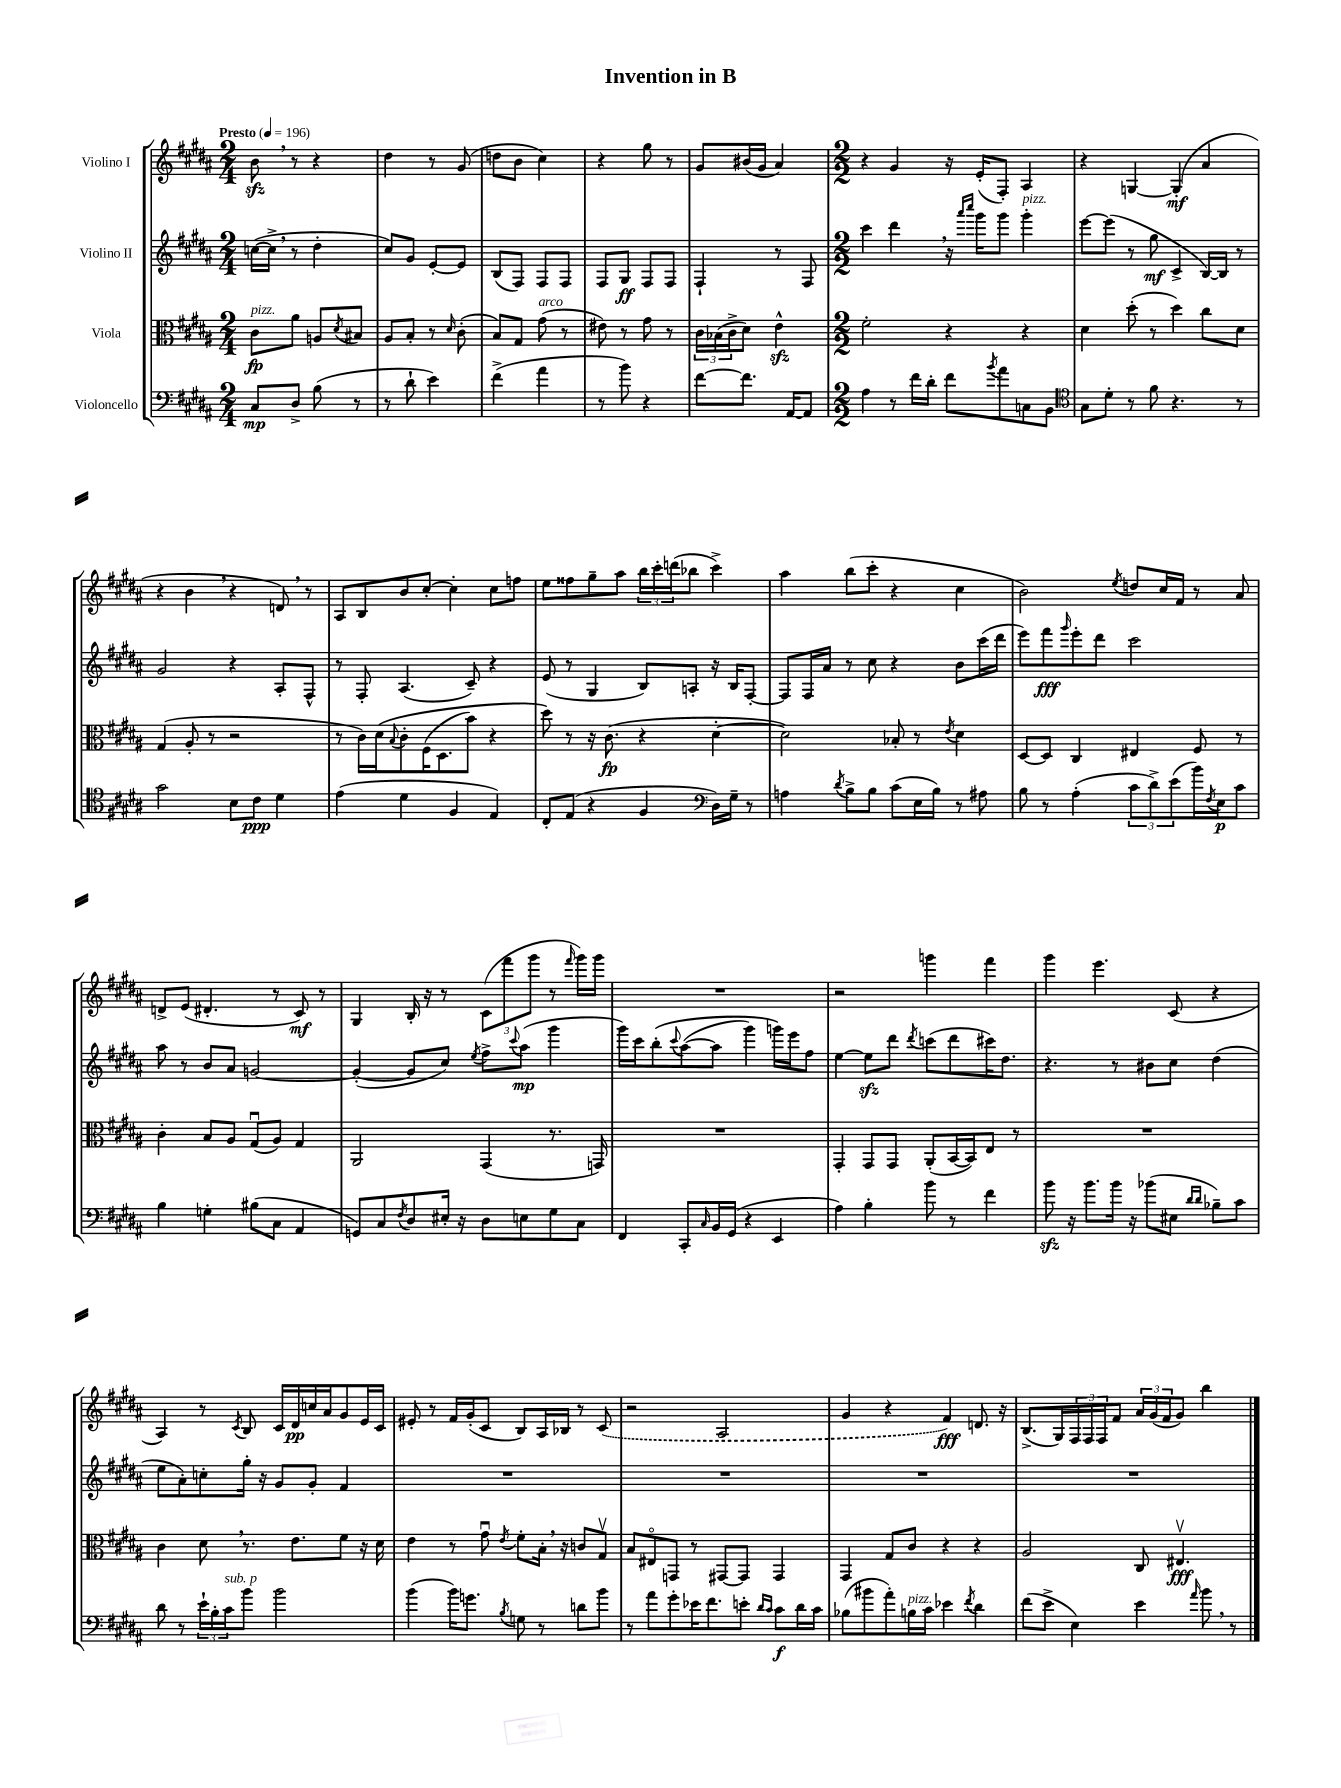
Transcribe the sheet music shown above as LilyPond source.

\header { title = "Invention in B" }
<<
\new StaffGroup <<
\new Staff = "s0" \with { instrumentName = "Violino I" } {
    \clef treble \key b \major \numericTimeSignature \time 2/4 \tempo "Presto" 4 = 196
    b'8\sfz \breathe r8 r4 |
    dis''4 r8 gis'8( |
    d''8 b'8 cis''4) |
    r4 gis''8 r8 |
    gis'8 bis'16( gis'16 ais'4) |
    \numericTimeSignature \time 2/2 r4 gis'4 r16 e'16-.( fis8-.) ais4 |
    r4 g4~ g4-.\mf( ais'4 |
    r4 b'4 \breathe r4 d'8) \breathe r8 |
    ais8 b8 b'8 cis''8~-. cis''4-. cis''8 f''8 |
    e''8 fisis''8 gis''8-- ais''8 \tuplet 3/2 { b''16 cis'''16-. d'''16( } bes''8 cis'''4->) |
    ais''4 b''8( cis'''8-. r4 cis''4 |
    b'2) \acciaccatura { e''8 } d''8 cis''16 fis'16 r8 ais'8 |
    d'8-> e'8( dis'4.-. r8 cis'8\mf) r8 |
    gis4 b16-. r16 r8 \tuplet 3/2 { cis'8( fis'''8 gis'''8 } r8 \grace { fis'''16 } gis'''16) gis'''16 |
    R1 |
    r2 g'''4 fis'''4 |
    gis'''4 e'''4. cis'8( r4 |
    ais4) r8 \acciaccatura { cis'8 } b8 cis'16 dis'16\pp c''16 ais'16 gis'8 e'16 cis'16 |
    eis'8-. r8 fis'16 gis'16-.( cis'8 b8) ais16 bes16 r8 \once \slurDashed cis'8( |
    r2 ais2 |
    gis'4 r4 fis'4\fff) d'8. r16 |
    b8.->( gis16) \tuplet 3/2 { fis16 fis16 fis16 } fis'8 \tuplet 3/2 { ais'16 gis'16( fis'16 } gis'8) b''4 \bar "|." |
}
\new Staff = "s1" \with { instrumentName = "Violino II" } {
    \clef treble \key b \major \numericTimeSignature \time 2/4
    c''16~( c''16-> \breathe r8 dis''4-. |
    cis''8) gis'8 e'8~-. e'8 |
    b8( fis8) fis8 fis8 |
    fis8 gis8\ff fis8 fis8 |
    fis4-! r8 fis8 |
    \numericTimeSignature \time 2/2 cis'''4 dis'''4 \breathe r16 \grace { ais'''16 cis''''16 } gis'''16 gis'''8 gis'''4-.^\markup { \italic "pizz." } |
    e'''8~ e'''8( r8 gis''8\mf cis'4-> b16~) b16 r8 |
    gis'2 r4 ais8-. fis8-^ |
    r8 fis8-. ais4.( cis'8--) r4 |
    e'8( r8 gis4 b8) a8-. r16 b16 fis8~-. |
    fis8 fis16 ais'16 r8 cis''8 r4 b'8 cis'''16( dis'''16 |
    e'''8) fis'''8\fff \grace { gis'''16 } e'''8-. dis'''8 cis'''2 |
    ais''8 r8 b'8 ais'8 g'2~ |
    g'4~-.( g'8 cis''8) \acciaccatura { e''8 } fis''8-> \appoggiatura { cis'''8 } ais''8\mp( gis'''4 |
    gis'''16) cis'''16 b''8-.\( \appoggiatura { cis'''8 } ais''8~( ais''8 gis'''4) g'''16\) e'''16 fis''8 |
    e''4~ e''8\sfz dis'''8 \acciaccatura { dis'''8 } c'''8( dis'''8 cis'''16) dis''8. |
    r4. r8 bis'8 cis''8 dis''4( |
    e''8 ais'8-.) c''8-. gis''16-. r16 gis'8 gis'8-. fis'4 |
    R1 |
    R1 |
    R1 |
    R1 \bar "|." |
}
\new Staff = "s2" \with { instrumentName = "Viola" } {
    \clef alto \key b \major \numericTimeSignature \time 2/4
    cis'8\fp^\markup { \italic "pizz." } ais'8 a8 \acciaccatura { dis'8 } bis8 |
    ais8 b8-. r8 \grace { dis'16 } cis'8-.( |
    b8) gis8 gis'8^\markup { \italic "arco" }( r8 |
    eis'8) r8 gis'8 r8 |
    \tuplet 3/2 { cis'16 bes16( cis'16-> } dis'8) e'4-^\sfz |
    \numericTimeSignature \time 2/2 fis'2-. r4 r4 |
    dis'4 dis''8-.( r8 dis''4) cis''8 dis'8 |
    gis4( ais8-. r8 r2 |
    r8 cis'16) dis'16\( \appoggiatura { b8 } cis'8-. fis16( dis8. b'8) r4 |
    dis''8\) r8 r16 cis'8.\fp( r4 dis'4~-. |
    dis'2) bes8-. r8 \acciaccatura { e'8 } dis'4 |
    dis8~ dis8 cis4 eis4 fis8 r8 |
    cis'4-. b8 ais8 gis8\downbow( ais8) gis4 |
    ais,2 gis,4( r8. g,16) |
    R1 |
    gis,4-. gis,8 gis,8 ais,8-.( b,16~ b,16) e8 r8 |
    R1 |
    cis'4 dis'8 \breathe r8. e'8. fis'8 r16 dis'16 |
    e'4 r8 gis'8\downbow \acciaccatura { e'8 } fis'8-. b16-. \breathe r16 c'8 gis8\upbow |
    b8 eis8\flageolet g,8 r8 gis,8~ gis,8 gis,4 |
    gis,4 gis8 cis'8 r4 r4 |
    ais2 cis8 eis4.\upbow\fff \bar "|." |
}
\new Staff = "s3" \with { instrumentName = "Violoncello" } {
    \clef bass \key b \major \numericTimeSignature \time 2/4
    cis8\mp dis8-> b8( r8 |
    r8 dis'8-! e'4) |
    fis'4->( ais'4 |
    r8 b'8) r4 |
    fis'8~ fis'8. ais,16~ ais,8 |
    \numericTimeSignature \time 2/2 ais4 r8 fis'16 dis'16-. fis'8 \acciaccatura { b'8 } ais'8 c8 b,8 |
    \clef tenor gis8 dis'8-. r8 fis'8 r4. r8 |
    gis'2 b8 cis'8\ppp dis'4 |
    e'4( dis'4 fis4 e4) |
    cis8-. e8( r4 fis4 \clef bass dis16) gis16-- r8 |
    a4 \acciaccatura { dis'8 } b8-> b8 cis'8( e16 b16) r8 ais8 |
    b8 r8 ais4-.( \tuplet 3/2 { cis'8 dis'8->) e'8( } b'16) \acciaccatura { fis8 } e16\p cis'8 |
    b4 g4-. bis8( cis8 ais,4 |
    g,8) cis8 \acciaccatura { fis8 } dis8 eis16-. r16 dis8 e8 gis8 cis8 |
    fis,4 cis,8-. \grace { cis16 } b,16 gis,16( r4 e,4 |
    ais4) b4-. b'8 r8 fis'4 |
    b'8\sfz r16 b'8. b'16 r16 bes'8( eis8 \grace { dis'16 dis'16 } bes8--) cis'8 |
    dis'8 r8 \tuplet 3/2 { e'16-! b16-. cis'16^\markup { \italic "sub. p" } } b'8 b'2 |
    b'4( b'16) g'8. \acciaccatura { b8 } g8 r8 d'8 b'8 |
    r8 ais'8 gis'8-. ees'16 fis'8. e'8-. \grace { dis'16 cis'16 } cis'8\f dis'16 cis'16 |
    bes8( bis'8 ais'8-.) b16^\markup { \italic "pizz." } cis'16 ees'4 \acciaccatura { fis'8 } dis'4 |
    fis'8( e'8-> e4) e'4 \grace { ais'16 } b'8 \breathe r8 \bar "|." |
}
>>
>>
\layout { \context { \Score \remove "Bar_number_engraver" } }
